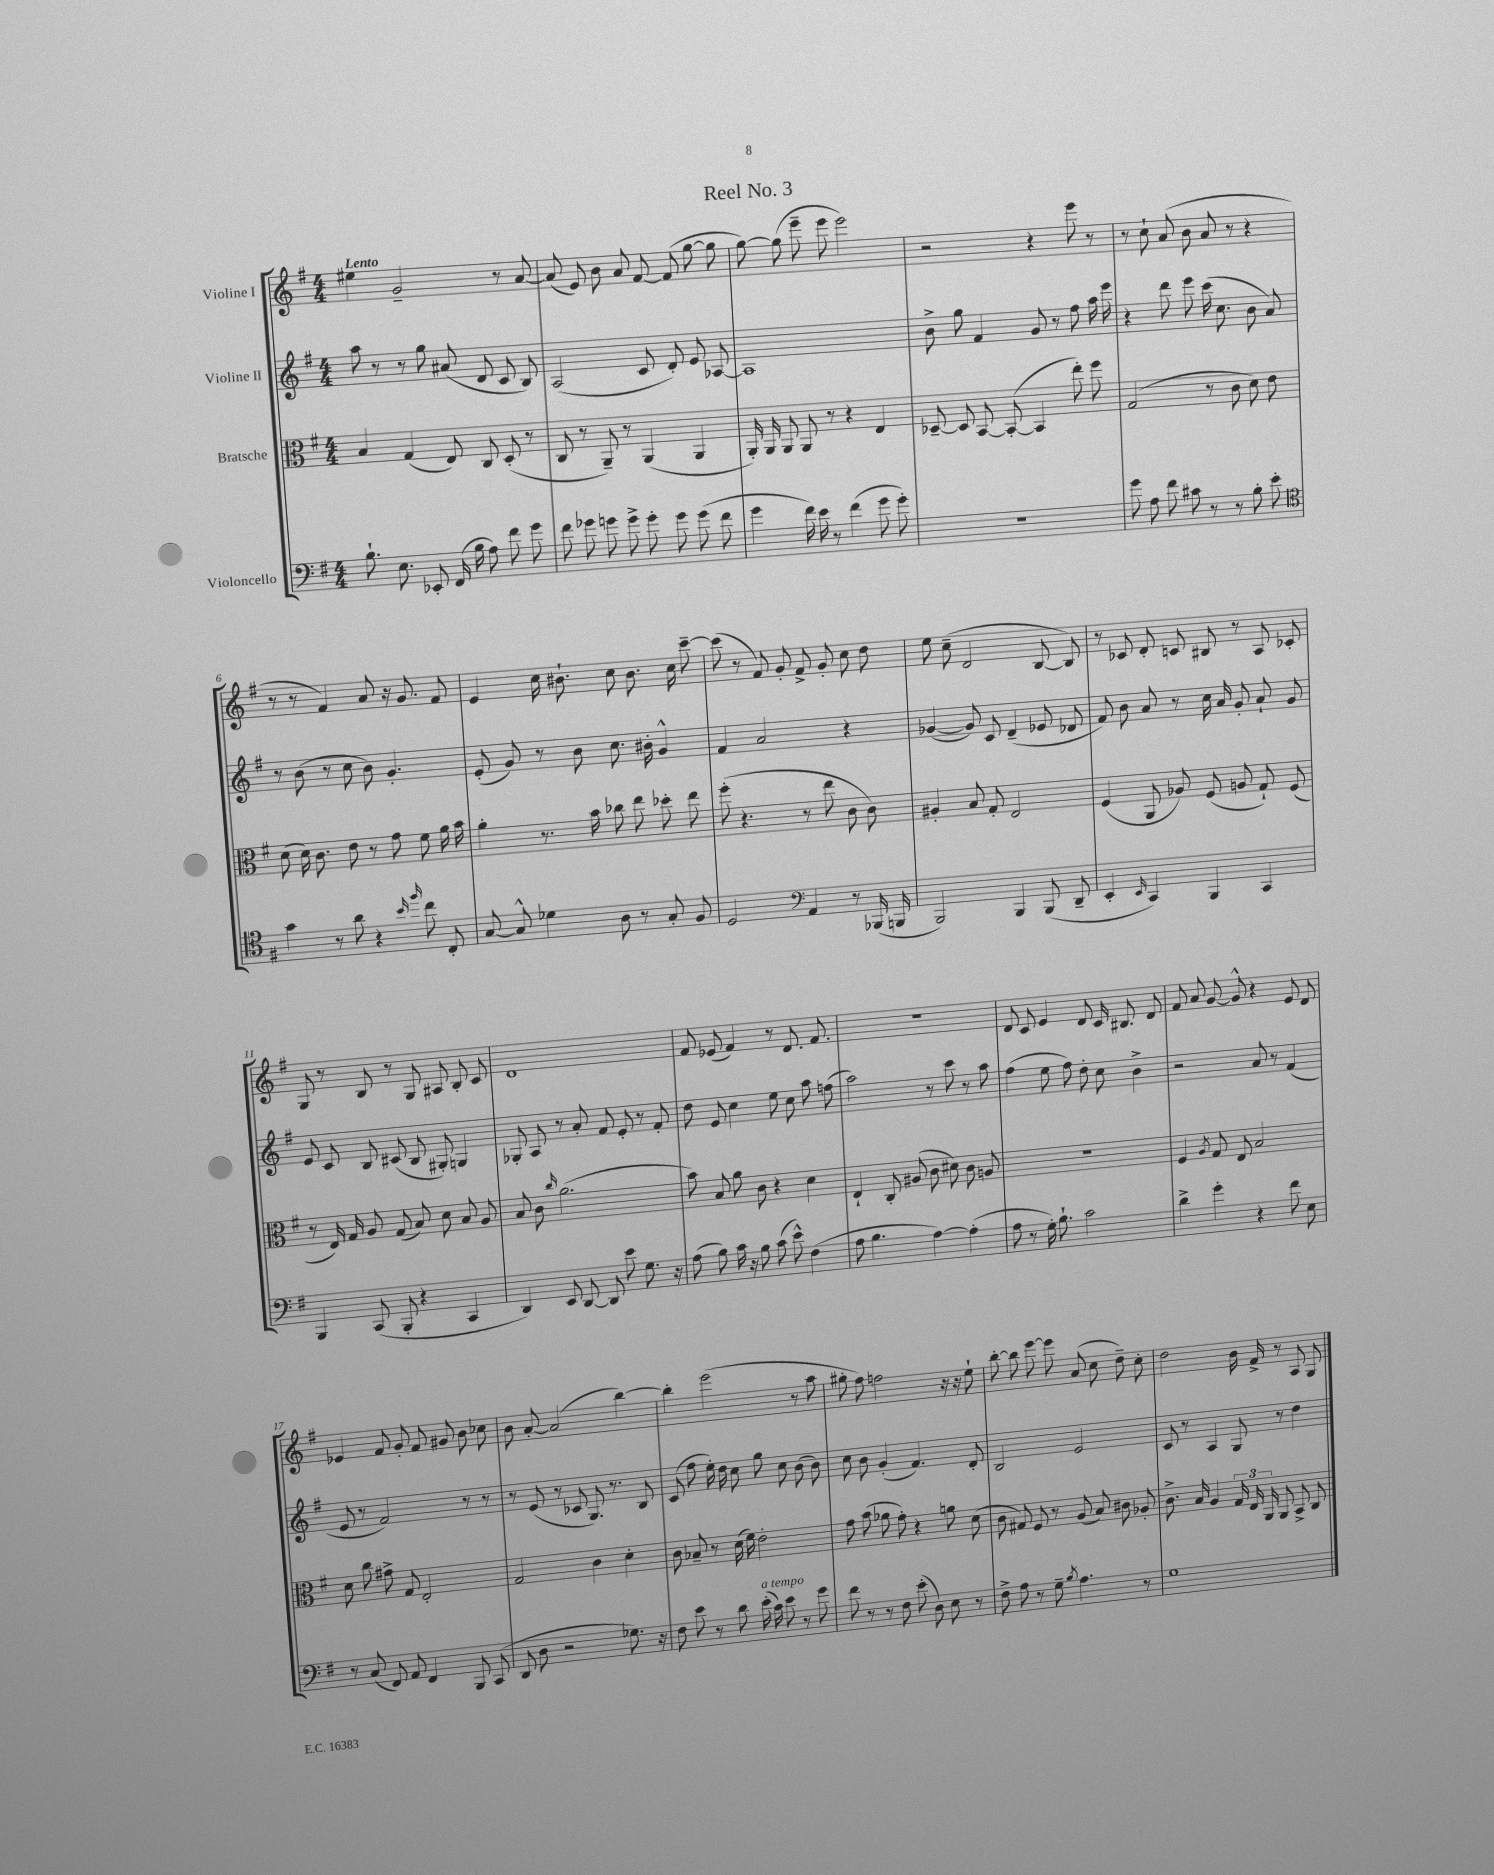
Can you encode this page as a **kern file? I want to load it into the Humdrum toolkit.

**kern	**kern	**kern	**kern
*part4	*part3	*part2	*part1
*staff4	*staff3	*staff2	*staff1
*I"Violoncello	*I"Bratsche	*I"Violine II	*I"Violine I
*clefF4	*clefC3	*clefG2	*clefG2
*k[f#]	*k[f#]	*k[f#]	*k[f#]
*M4/4	*M4/4	*M4/4	*M4/4
=1	=1	=1	=1
!	!	!	!LO:TX:a:B:t=Lento
8.B`\	4B/	8aa\	4ee#X\
.	.	8r	.
8.E\	.	.	.
.	(4G/	8r	2g~/
8EE-X'/	.	8gg\	.
(16FF#/	8E/)	(8a#X/	.
16B\	.	.	.
8A\)	8C/	8d/	.
8f#\	(8D'/	8c/	8r
8g\	8r	8B/)	[8a/
=2	=2	=2	=2
8f#\	8C/	(2A/	(8a/]
8g-X\	8r	.	8e/)
8gn\	8AA~/)	.	8b\
8g^\	8r	.	8a/
8g'\	(4AA/	8c/	[8f#/
8g\	.	8d'/)	(8f#/]
(8g\	4AA/	8e/	[8gg\
8f#\	.	[8A-X/	8gg\]
=3	=3	=3	=3
4g\	16AA'/)	1A-]	[8gg\)
.	16AA/	.	.
.	8AA/	.	(8gg\]
16f#\)	8AA/	.	8eee~\
16e\	.	.	.
8r	8r	.	8eee\
(4f#\	4r	.	2eee\)
8g\	4E/	.	.
8g'\)	.	.	.
=4	=4	=4	=4
1r	[8D-X~/	8b^\	2r
.	8D-/]	8gg\	.
.	[8BB/	4f#/	.
.	(8BB'/_	.	.
.	4BB/]	8g/	4r
.	.	8r	.
.	8ee'\)	8ff#\	8eee\
.	8ff#\	16aa\	8r
.	.	16eee\	.
=5	=5	=5	=5
8g\	(2G/	4r	8r
8A\	.	.	8cc`\
8f#\	.	8ddd\	(8a/
8c#X\	.	8eee\	8b\
8r	8r	(16ccc\	8a/
.	.	8.cc\	.
8r	8c\	.	8r
8B'\	8d\)	8b\	4r
8e'\	8e\	8a/)	.
!!LO:LB:g=z
=6	=6	=6	=6
*clefC4	*	*	*
4g\	(8d\	8r	8r
.	16d\)	(8b\	8r
.	8.c\	.	.
8r	.	8r	4f#/)
8a\	8e\	8cc\	.
4r	8r	8b\)	8a/
.	8g\	4.g'/	16r
.	.	.	8.g/
16qqb/	.	.	.
16qqff#/	.	.	.
8cc\	8f#\	.	.
8C'/	16a\	.	8f#/
.	16b\	.	.
=7	=7	=7	=7
[8G/	4a'\	(8e'/	4e/
8G^^/]	.	8g/)	.
4d-X\	8.r	8r	16cc\
.	.	.	8.b#X`\
.	.	8b\	.
.	16b\	.	.
8A\	8cc-X\	8.cc\	8cc\
8r	8ee\	.	8.b#\
.	.	16b#X'\	.
8G'/	8dd-X'\	4g^^/	.
.	.	.	16cc\
8F#/	8ee\	.	[8ccc~\
=8	=8	=8	=8
2D/	(8ff#'\	4f#/	(8ccc\]
.	4.r	.	8r
.	.	2a/	8f#/)
.	.	.	8g'/
*clefF4	*	*	*
4AA/	8r	.	8f#^/
.	8ee\	.	8g'/
8r	8c\	4r	8cc\
(16BBB-X/	8c\)	.	8dd\
16BBBn/	.	.	.
=9	=9	=9	=9
2BBB/)	4A#X'/	([4g-X/	8ee\
.	.	.	(8cc~\
.	8B/	8g-/])	2d/
.	8G'/	8c/	.
4BBB/	2E/	(4d~/	.
(8BBB/	.	8e-X/	[8B/
8DD~/	.	8d-X/	8B/])
=10	=10	=10	=10
4EE'/	(4F#/	8f#/)	8r
.	.	8b\	8c-X/
16qqEE/	.	.	.
4CC/)	8AA/	8a/	8d'/
.	8A-X/)	8r	8cn/
4BBB/	(8F#/	16cc\	8B#X/
.	.	16a/	.
.	8An/	8g'/	8r
4CC/	8G`/)	8a`/	8A/
.	(8F#/	8g/	8c-X'/
!!LO:LB:g=z
=11	=11	=11	=11
4BBB/	8r	8e/	8G/
.	16E/)	8c/	8r
.	16G/	.	.
(8CC/	8A/	8B/	8B/
8BBB'/	(8G/	(8c#X/	8r
4r	8B/)	8B/	8G/
.	8d\	8G#X'/)	8A#X/
4CC/	8B/	4Gn/	8B'/
.	8A/	.	8c/
=12	=12	=12	=12
4DD/)	8B/	8G-X'/	1d
.	8c\	8A/	.
.	16qqcc/	.	.
8EE/	(2.a\	8r	.
[8DD/	.	8a'/	.
8DD/]	.	8f#/	.
8e\	.	8e'/	.
8.G\	.	8r	.
.	.	8f#'/	.
16r	.	.	.
=13	=13	=13	=13
(8A\	8b\)	8dd\	8f#/
8B\)	8B/	8e/	(8e-X/
16c\	8a\	4cc\	4f#/)
16r	.	.	.
8B\	8c\	.	.
(8c\	4r	8ee\	8r
8e^^\)	.	8cc\	8.d/
(4F#\	4d\	8aa\	.
.	.	.	8.f#/
.	.	(8ffn\	.
=14	=14	=14	=14
8A\	4E`/	2aa\)	1r
4.B\	.	.	.
.	8C'/	.	.
.	(8A#X/	.	.
[4A\)	8c\	8r	.
.	8d#X\)	8ccc\	.
(4A'\]	8c\	8r	.
.	8An/	8aa\	.
=15	=15	=15	=15
8A\	1r	(4ff#\	8d/
8r	.	.	8c/
16G'\)	.	8ee\	4e/
8.B`\	.	.	.
.	.	8ff#\)	.
2c\	.	8dd'\	8d/
.	.	8cc\	16c/
.	.	.	8.B#X/
.	.	4b^\	.
.	.	.	8d/
=16	=16	=16	=16
4d^\	4F#/	2r	8f#/
.	.	.	8a/
.	8qA/	.	.
4g'\	8G/	.	[8g/
.	8E/	.	8g^^/]
4r	2B/	8a/	4r
.	.	8r	.
8f#\	.	(4f#/	8e/
8E\	.	.	8d/
!!LO:LB:g=z
=17	=17	=17	=17
8r	8d\	8e/	4e-X/
(8C/	8cc\	8r	.
8FF#/)	8g#X^\	2f#/)	8f#/
8AA/	8G/	.	8g'/
4FF#/	2E'/	.	8f#/
.	.	.	8g#X/
8BBB/	.	8r	8b\
(8CC/	.	8r	8cc-X\
=18	=18	=18	=18
8DD/	2G/	8r	8b\
8D\	.	(8e/	[8a'/
2r	.	8r	(2a/]
.	.	8c-X/	.
.	4c\	8.G/)	.
.	.	8.r	.
8.G-X\)	4d'\	.	[4bb\)
.	.	8B/	.
16r	.	.	.
=19	=19	=19	=19
8F#\	8c\	(8c/	4bb'\]
8e\	8B-X~/	8ff#\	.
8r	8r	16ee'\)	(2eee\
.	.	16dd\	.
8d\	(16d\	8cc\	.
.	16f#\)	.	.
!LO:TX:a:i:t=a tempo	!	!	!
(16e'\	2e'\	8gg\	.
16c\)	.	.	.
8e\	.	8cc\	.
8r	.	(8b\	8r
8g\	.	8b\)	8aa\
=20	=20	=20	=20
8f#\	8g\	8cc\	8gg#X'\
8r	(8b\	8b\	8ff#\)
8r	8a-X\	(4g'/	2ffn\
8F#\	8g'\)	.	.
(8e'\	4r	4.f#/)	.
8D\)	.	.	.
8E\	8an\	.	16r
.	.	.	16r
8r	(8d\	8d'/	8ee`\
=21	=21	=21	=21
8F#^\	8c\	2B/	[8bb'\
8A\	8G#X/)	.	8bb\]
8r	8F#/	.	[8eee\
8G~\	8r	.	8eee\]
8qB/	.	.	.
4.A\	(8A/	2e/	(8a/
.	8B/)	.	8cc\
.	8c#X\	.	8dd~\)
8r	8A-X'/	.	8cc'\
=22	=22	=22	=22
1G	8.c^\	8c/	2dd\
.	.	8r	.
.	16B/	.	.
.	4A/	4A/	.
.	24G/	8G/	16b\
.	24E/	.	.
.	.	.	16f#^/
.	24AA/	.	.
.	8AA/	8r	8r
.	8BB^/	4dd\	8A/
.	8C/	.	8G/
==	==	==	==
*-	*-	*-	*-
